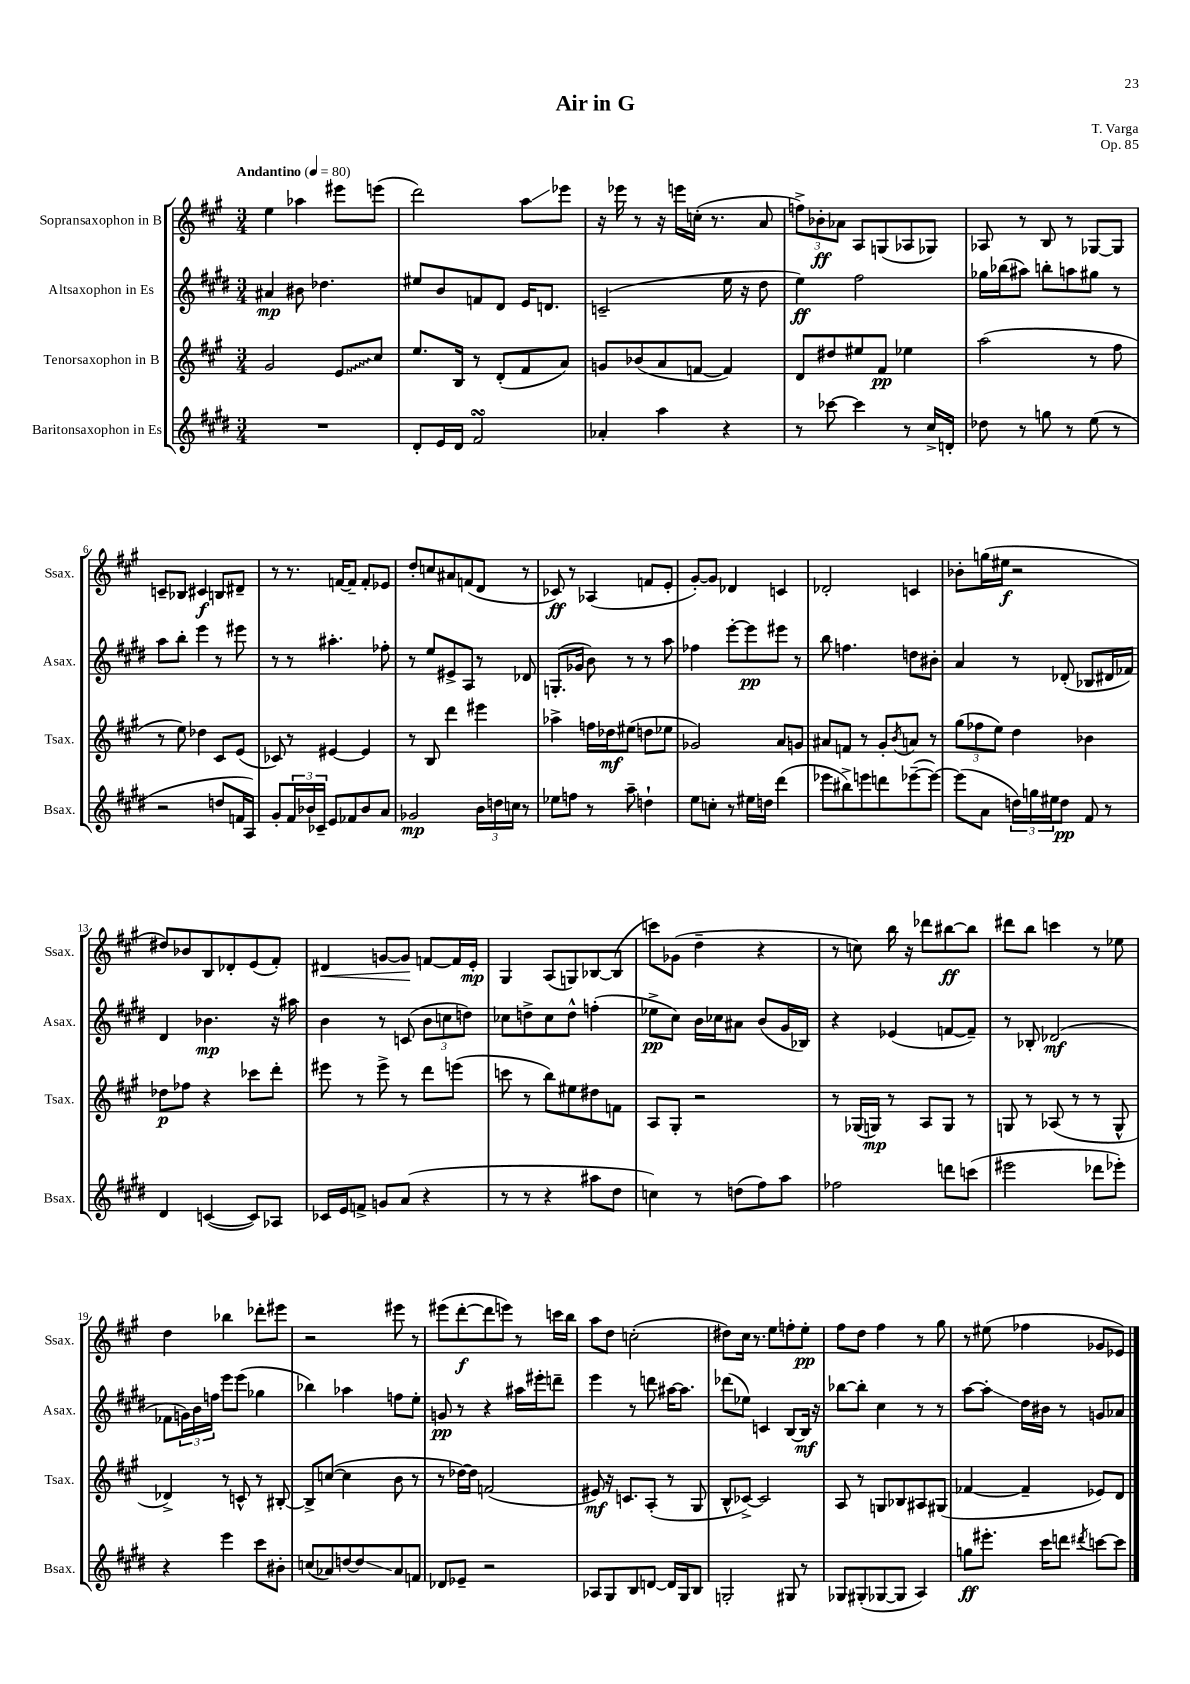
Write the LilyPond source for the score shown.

\header { title = "Air in G" composer = "T. Varga" opus = "Op. 85" }
<<
\new StaffGroup <<
\new Staff = "s0" \with { instrumentName = "Sopransaxophon in B" shortInstrumentName = "Ssax." } {
    \clef treble \key a \major \numericTimeSignature \time 3/4 \tempo "Andantino" 4 = 80
    e''4 aes''4 eis'''8 e'''8( |
    d'''2) a''8\glissando ees'''8 |
    r16 ees'''16 r8 r16 e'''16 c''16-.( r8. a'8 |
    \tuplet 3/2 { f''8->) bes'8-.\ff aes'8 } a8 g8( aes8 ges8) |
    aes8 r8 b8 r8 ges8~ ges8 |
    c'8-- bes8 cis'4\f b8 dis'8-- |
    r8 r8. f'16~ f'8-- f'8-. ees'8 |
    d''8-. c''8 ais'8 f'8( d'8 r8 |
    ces'8\ff) r8 aes4( f'8 e'8-. |
    gis'8~-.) gis'8 des'4 c'4 |
    des'2-. c'4 |
    bes'8-. g''16( eis''16\f r2 |
    dis''8) bes'8 b8 des'8-. e'8( fis'8-.) |
    dis'4\< g'8~ g'8\! f'8~ f'16 e'16-.\mp |
    gis4 a8( g8) bes8~ bes8( |
    c'''8) ges'8( d''4-- r4 |
    r8 c''8) b''16 r16 des'''8 bis''8~\ff bis''8 |
    dis'''8 b''8 c'''4 r8 ees''8 |
    d''4 bes''4 des'''8-. eis'''8 |
    r2 eis'''8 r8 |
    eis'''8( d'''8~-.\f d'''8 e'''8) r8 c'''16 b''16 |
    a''8 d''8 c''2-.( |
    dis''8) cis''16 r8. e''8 f''8-. e''8-.\pp |
    fis''8 d''8 fis''4 r8 gis''8 |
    r8 eis''8( fes''4 ges'8 ees'8) \bar "|." |
}
\new Staff = "s1" \with { instrumentName = "Altsaxophon in Es" shortInstrumentName = "Asax." } {
    \clef treble \key e \major \numericTimeSignature \time 3/4
    ais'4\mp bis'8 des''4. |
    eis''8 b'8 f'8 dis'8 e'16 d'8. |
    c'2--( e''16 r16 dis''8 |
    e''4\ff) fis''2 |
    ges''16 bes''16( ais''8) b''8-. a''8 gis''8 r8 |
    a''8 b''8-. e'''4 r8 eis'''8 |
    r8 r8 ais''4.-. fes''8-. |
    r8 e''8 eis'8-> a8 r8 des'8 |
    g8.-.( ges'16 b'8) r8 r8 a''8 |
    fes''4 e'''8~-. e'''8\pp eis'''8 r8 |
    b''8 f''4. d''8 bis'8-. |
    a'4 r8 des'8-.( bes8 dis'16 fes'16) |
    dis'4 bes'4.\mp r16 ais''16 |
    b'4 r8 c'8( \tuplet 3/2 { b'8 c''8 d''8) } |
    ces''8 d''8-> ces''8 d''8-^ f''4-.( |
    ees''8->\pp cis''8) b'16 ces''16 ais'8 b'8( gis'16 bes16) |
    r4 ees'4( f'8~ f'8--) |
    r8 bes8-. des'2\mf( |
    fes'8 \tuplet 3/2 { g'16) b'16 f''16 } e'''8 e'''8( ges''4 |
    bes''4) aes''4 f''8 e''8-. |
    g'8\pp r8 r4 ais''16 eis'''16-. d'''8-- |
    e'''4 r8 d'''8 ais''16~ ais''8. |
    des'''8( ees''8) c'4 b8~ b16\mf r16 |
    bes''8~ bes''8-. cis''4 r8 r8 |
    a''8~ a''8-.\glissando dis''16 bis'16 r8 g'8 aes'8 \bar "|." |
}
\new Staff = "s2" \with { instrumentName = "Tenorsaxophon in B" shortInstrumentName = "Tsax." } {
    \clef treble \key a \major \numericTimeSignature \time 3/4
    gis'2 \once \override Glissando.style = #'zigzag e'8\glissando cis''8 |
    e''8. b16 r8 d'8-.( fis'8 a'8) |
    g'8 bes'8( a'8 f'8~ f'4) |
    d'8 dis''8 eis''8 fis'8\pp ees''4 |
    a''2( r8 fis''8 |
    r8 e''8) des''4 cis'8 e'8( |
    ces'8) r8 eis'4~ eis'4 |
    r8 b8 d'''4 eis'''4 |
    aes''4-> f''16 des''16\mf eis''8( d''8 ees''8 |
    ges'2) a'8 g'8 |
    ais'8 f'8 r8 gis'8-. \acciaccatura { b'8 } a'8 r8 |
    \tuplet 3/2 { gis''8( fes''8 e''8) } d''4 bes'4 |
    des''8\p fes''8 r4 ces'''8 d'''8-. |
    eis'''8 r8 eis'''8-> r8 d'''8 e'''8( |
    c'''8 r8 b''8) eis''8 dis''8 f'8 |
    a8 gis8-. r2 |
    r8 ges16( g16\mp) r8 a8 g8 r8 |
    g8 r8 aes8( r8 r8 g8-^ |
    des'4->) r8 c'8-^ r8 bis8~-. |
    bis8-> c''8~( c''4 b'8 r8 |
    r8 des''16~) des''16 f'2( |
    eis'8\mf) r16 c'8. a8-.( r8 gis8 |
    b8-^ ces'8~->) ces'2 |
    a8 r8 g8 bes8 ais8 gis8( |
    fes'4~ fes'4-- ees'8) d'8 \bar "|." |
}
\new Staff = "s3" \with { instrumentName = "Baritonsaxophon in Es" shortInstrumentName = "Bsax." } {
    \clef treble \key e \major \numericTimeSignature \time 3/4
    R2. |
    dis'8-. e'16 dis'16 fis'2\turn |
    aes'4-. a''4 r4 |
    r8 ces'''8~ ces'''4 r8 cis''16-> d'16-. |
    des''8 r8 g''8 r8 e''8( r8 |
    r2 d''8 f'16 a16) |
    gis'8-. \tuplet 3/2 { fis'16 bes'16 ces'16-- } e'8 fes'8 bes'8 a'8 |
    ges'2\mp \tuplet 3/2 { b'16 d''16 c''16 } r8 |
    ees''8 f''8 r8 a''8-- d''4-! |
    e''8 c''8-. r8 eis''16 d''16 dis'''4( |
    ees'''8 bis''8->) e'''8 d'''8 ees'''8~--( ees'''8~) |
    ees'''8( a'8 \tuplet 3/2 { d''16) g''16 eis''16 } d''8\pp fis'8 r8 |
    dis'4 c'4~( c'8) aes8 |
    ces'16 e'16 f'8-> g'8 a'8( r4 |
    r8 r8 r4 ais''8 dis''8 |
    c''4) r8 d''8( fis''8) a''8 |
    fes''2 d'''8 c'''8( |
    eis'''2 des'''8 ees'''8-.) |
    r4 e'''4 cis'''8 bis'8-. |
    c''8( aes'8) d''8~ d''8\glissando aes'8 f'8 |
    des'8 ees'8-- r2 |
    aes8 gis8 b8 d'8~ d'16 gis16 b8 |
    g2-. gis8 r8 |
    ges8 gis8-.( ges8~ ges8 a4) |
    g''8\ff eis'''8.-. cis'''16 d'''8 \acciaccatura { dis'''8 } c'''8~ c'''8 \bar "|." |
}
>>
>>
